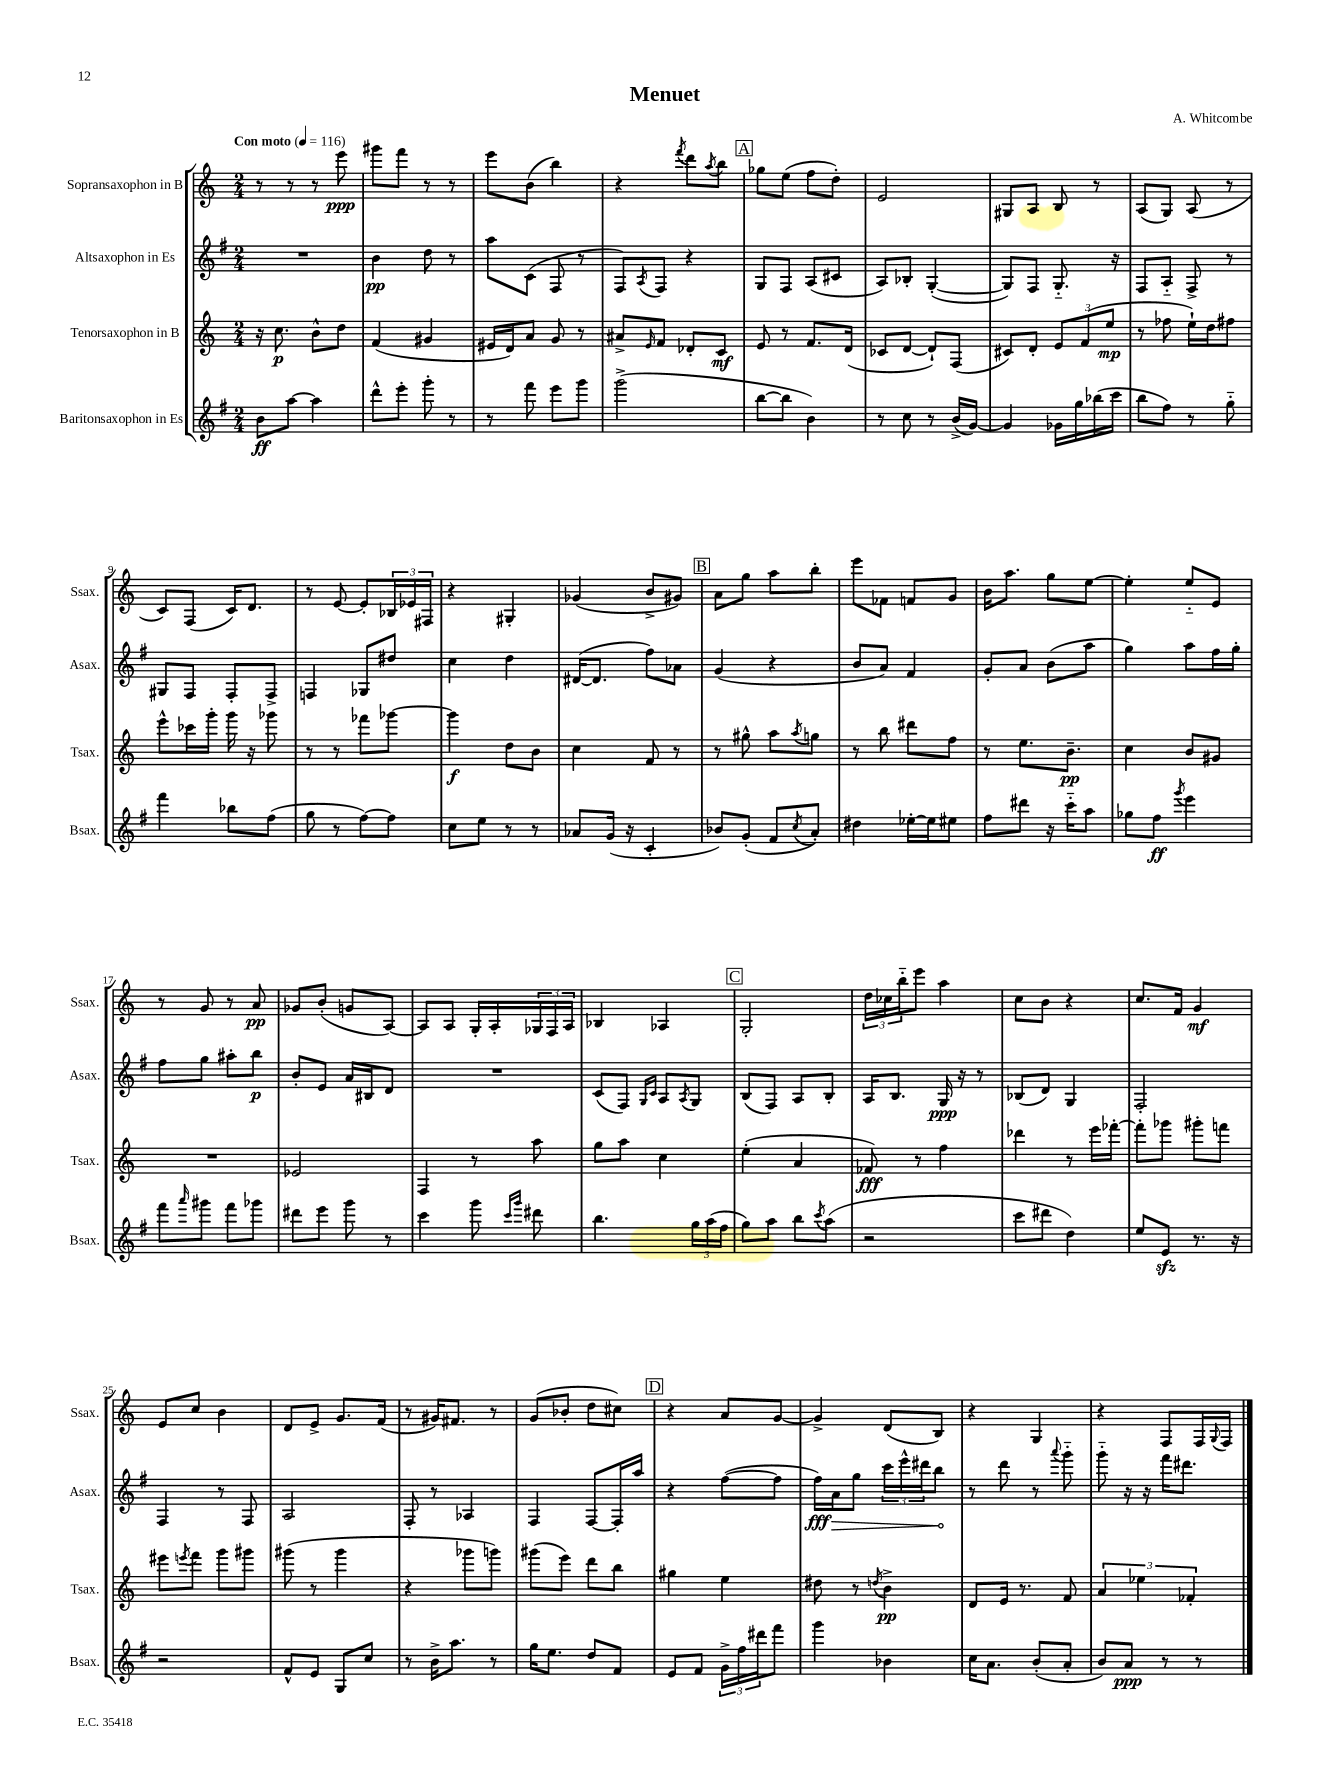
\header { title = "Menuet" composer = "A. Whitcombe" }
<<
\new StaffGroup <<
\new Staff = "s0" \with { instrumentName = "Sopransaxophon in B" shortInstrumentName = "Ssax." } {
    \clef treble \key c \major \numericTimeSignature \time 2/4 \tempo "Con moto" 4 = 116
    r8 r8 r8 e'''8\ppp |
    gis'''8 f'''8 r8 r8 |
    e'''8 b'8( b''4) |
    r4 \acciaccatura { f'''8 } d'''8 \acciaccatura { a''8 } b''8 |
    \mark \markup { \box "A" } ges''8 e''8( f''8 d''8-.) |
    e'2 |
    gis8 a8 b8 r8 |
    a8( g8) a8( r8 |
    c'8) f8( c'16) d'8. |
    r8 e'8~ e'8-. \tuplet 3/2 { bes16 ees'16 fis16 } |
    r4 gis4-. |
    ges'4( b'8-> gis'8) |
    \mark \markup { \box "B" } a'8 g''8 a''8 b''8-. |
    e'''8 fes'8 f'8 g'8 |
    b'16 a''8. g''8 e''8~ |
    e''4-. e''8-_ e'8 |
    r8 g'8 r8 a'8\pp |
    ges'8 b'8-.( g'8 a8~) |
    a8 a8 g16-. a16-. \tuplet 3/2 { ges16 f16 a16 } |
    bes4 aes4 |
    \mark \markup { \box "C" } g2-. |
    \tuplet 3/2 { d''16 ces''16 b''16-_ } e'''8 a''4 |
    c''8 b'8 r4 |
    c''8. f'16 g'4\mf |
    e'8 c''8 b'4 |
    d'8 e'8-> g'8. f'16( |
    r8 gis'16) fis'8. r8 |
    g'8( bes'8-. d''8 cis''8) |
    \mark \markup { \box "D" } r4 a'8 g'8~ |
    g'4-> d'8( b8) |
    r4 g4 |
    r4 f8 f16 \appoggiatura { g8 } f16 \bar "|." |
}
\new Staff = "s1" \with { instrumentName = "Altsaxophon in Es" shortInstrumentName = "Asax." } {
    \clef treble \key g \major \numericTimeSignature \time 2/4
    R2 |
    b'4\pp d''8 r8 |
    a''8 c'8( fis8 r8 |
    fis8) \acciaccatura { a8 } fis8 r4 |
    \mark \markup { \box "A" } g8 fis8 a8( cis'8 |
    a8) bes8-. g4~-.( |
    g8) fis8 g8.-_ r16 |
    fis8 a8-_ fis8-> r8 |
    gis8 fis8 fis8-. fis8-> |
    f4 ges8 dis''8 |
    c''4 d''4 |
    dis'16~( dis'8. fis''8) aes'8 |
    \mark \markup { \box "B" } g'4( r4 |
    b'8 a'8) fis'4 |
    g'8-. a'8 b'8( a''8 |
    g''4) a''8 fis''16 g''16-. |
    fis''8 g''8 ais''8-. b''8\p |
    b'8-. e'8 a'16 bis16 d'8 |
    R2 |
    c'8( fis8) \grace { g16 c'16 } a8 \acciaccatura { a8 } g8 |
    \mark \markup { \box "C" } b8( fis8) a8 b8-. |
    a16 b8. g16\ppp r16 r8 |
    bes8( d'8) g4 |
    fis2-. |
    fis4 r8 fis8 |
    a2 |
    fis8-. r8 aes4 |
    fis4 fis8~ fis16-. a''16 |
    \mark \markup { \box "D" } r4 fis''8~( fis''8 |
    fis''16\fff) \once \override Hairpin.circled-tip = ##t a'16\> g''8 \tuplet 3/2 { c'''16 e'''16-^ dis'''16 } b''8\! |
    r8 d'''8 r8 \appoggiatura { a'''8 } g'''8-_ |
    g'''8-_ r16 r16 fis'''16 dis'''8. \bar "|." |
}
\new Staff = "s2" \with { instrumentName = "Tenorsaxophon in B" shortInstrumentName = "Tsax." } {
    \clef treble \key c \major \numericTimeSignature \time 2/4
    r16 c''8.\p b'8-^ d''8 |
    f'4( gis'4 |
    eis'16 d'16) a'8 g'8 r8 |
    ais'8-> \grace { e'16 } f'8 des'8-. c'8\mf |
    \mark \markup { \box "A" } e'8 r8 f'8. d'16( |
    ces'8 d'8~ d'8-!) f8( |
    cis'8) d'8-. \tuplet 3/2 { e'8 f'8( e''8\mp } |
    r8 fes''8 e''16-!) d''16 fis''8 |
    e'''8-^ ces'''16 g'''16-. g'''16 r16 ges'''8 |
    r8 r8 fes'''8 ges'''8~ |
    ges'''4\f d''8 b'8 |
    c''4 f'8 r8 |
    \mark \markup { \box "B" } r8 gis''8-^ a''8 \acciaccatura { a''8 } g''8 |
    r8 b''8 dis'''8 f''8 |
    r8 e''8. b'8.--\pp |
    c''4 b'8 gis'8 |
    R2 |
    ees'2 |
    f4 r8 a''8 |
    g''8 a''8 c''4 |
    \mark \markup { \box "C" } e''4-.( a'4 |
    fes'8\fff) r8 f''4 |
    des'''4 r8 e'''16 fes'''16~-. |
    fes'''8-. ges'''8 gis'''8-. f'''8 |
    eis'''8 \acciaccatura { e'''8 } f'''8 g'''8 gis'''8 |
    gis'''8( r8 gis'''4 |
    r4 ges'''8 g'''8) |
    gis'''8( e'''8) d'''8 b''8 |
    \mark \markup { \box "D" } gis''4 e''4 |
    dis''8 r8 \acciaccatura { d''8 } b'4->\pp |
    d'8 e'16 r8. f'8 |
    \tuplet 3/2 { a'4 ees''4 fes'4-. } \bar "|." |
}
\new Staff = "s3" \with { instrumentName = "Baritonsaxophon in Es" shortInstrumentName = "Bsax." } {
    \clef treble \key g \major \numericTimeSignature \time 2/4
    b'8\ff a''8~ a''4 |
    d'''8-^ e'''8-. g'''8-. r8 |
    r8 fis'''8 e'''8 g'''8 |
    g'''2->( |
    \mark \markup { \box "A" } b''8~ b''8 b'4) |
    r8 c''8 r8 b'16->( g'16~) |
    g'4 ges'16 g''16 bes''16( c'''16 |
    b''8 fis''8) r8 g''8-_ |
    fis'''4 bes''8 fis''8( |
    g''8 r8 fis''8~) fis''8 |
    c''8 e''8 r8 r8 |
    aes'8 g'16( r16 c'4-. |
    \mark \markup { \box "B" } bes'8) g'8-.( fis'8 \acciaccatura { c''8 } a'8-.) |
    dis''4 ees''16~-. ees''16 eis''8 |
    fis''8 dis'''8 r16 c'''16-_ a''8 |
    ges''8 fis''8\ff \acciaccatura { g'''8 } e'''4 |
    fis'''8 \grace { a'''16 } gis'''8 fis'''8 ges'''8 |
    dis'''8 e'''8 g'''8 r8 |
    c'''4 g'''8 \grace { c'''16 g'''16 } dis'''8 |
    b''4. \tuplet 3/2 { g''16 a''16( fis''16 } |
    \mark \markup { \box "C" } g''8) a''8 b''8 \acciaccatura { c'''8 } a''8( |
    r2 |
    c'''8 dis'''8 d''4) |
    e''8 e'8\sfz r8. r16 |
    r2 |
    fis'8-^ e'8 g8 c''8 |
    r8 b'16-> a''8. r8 |
    g''16 e''8. d''8 fis'8 |
    \mark \markup { \box "D" } e'8 fis'8 \tuplet 3/2 { g'16-> fis''16 dis'''16 } fis'''8 |
    g'''4 bes'4 |
    c''16 a'8. b'8-.( a'8-. |
    b'8) a'8\ppp r8 r8 \bar "|." |
}
>>
>>
